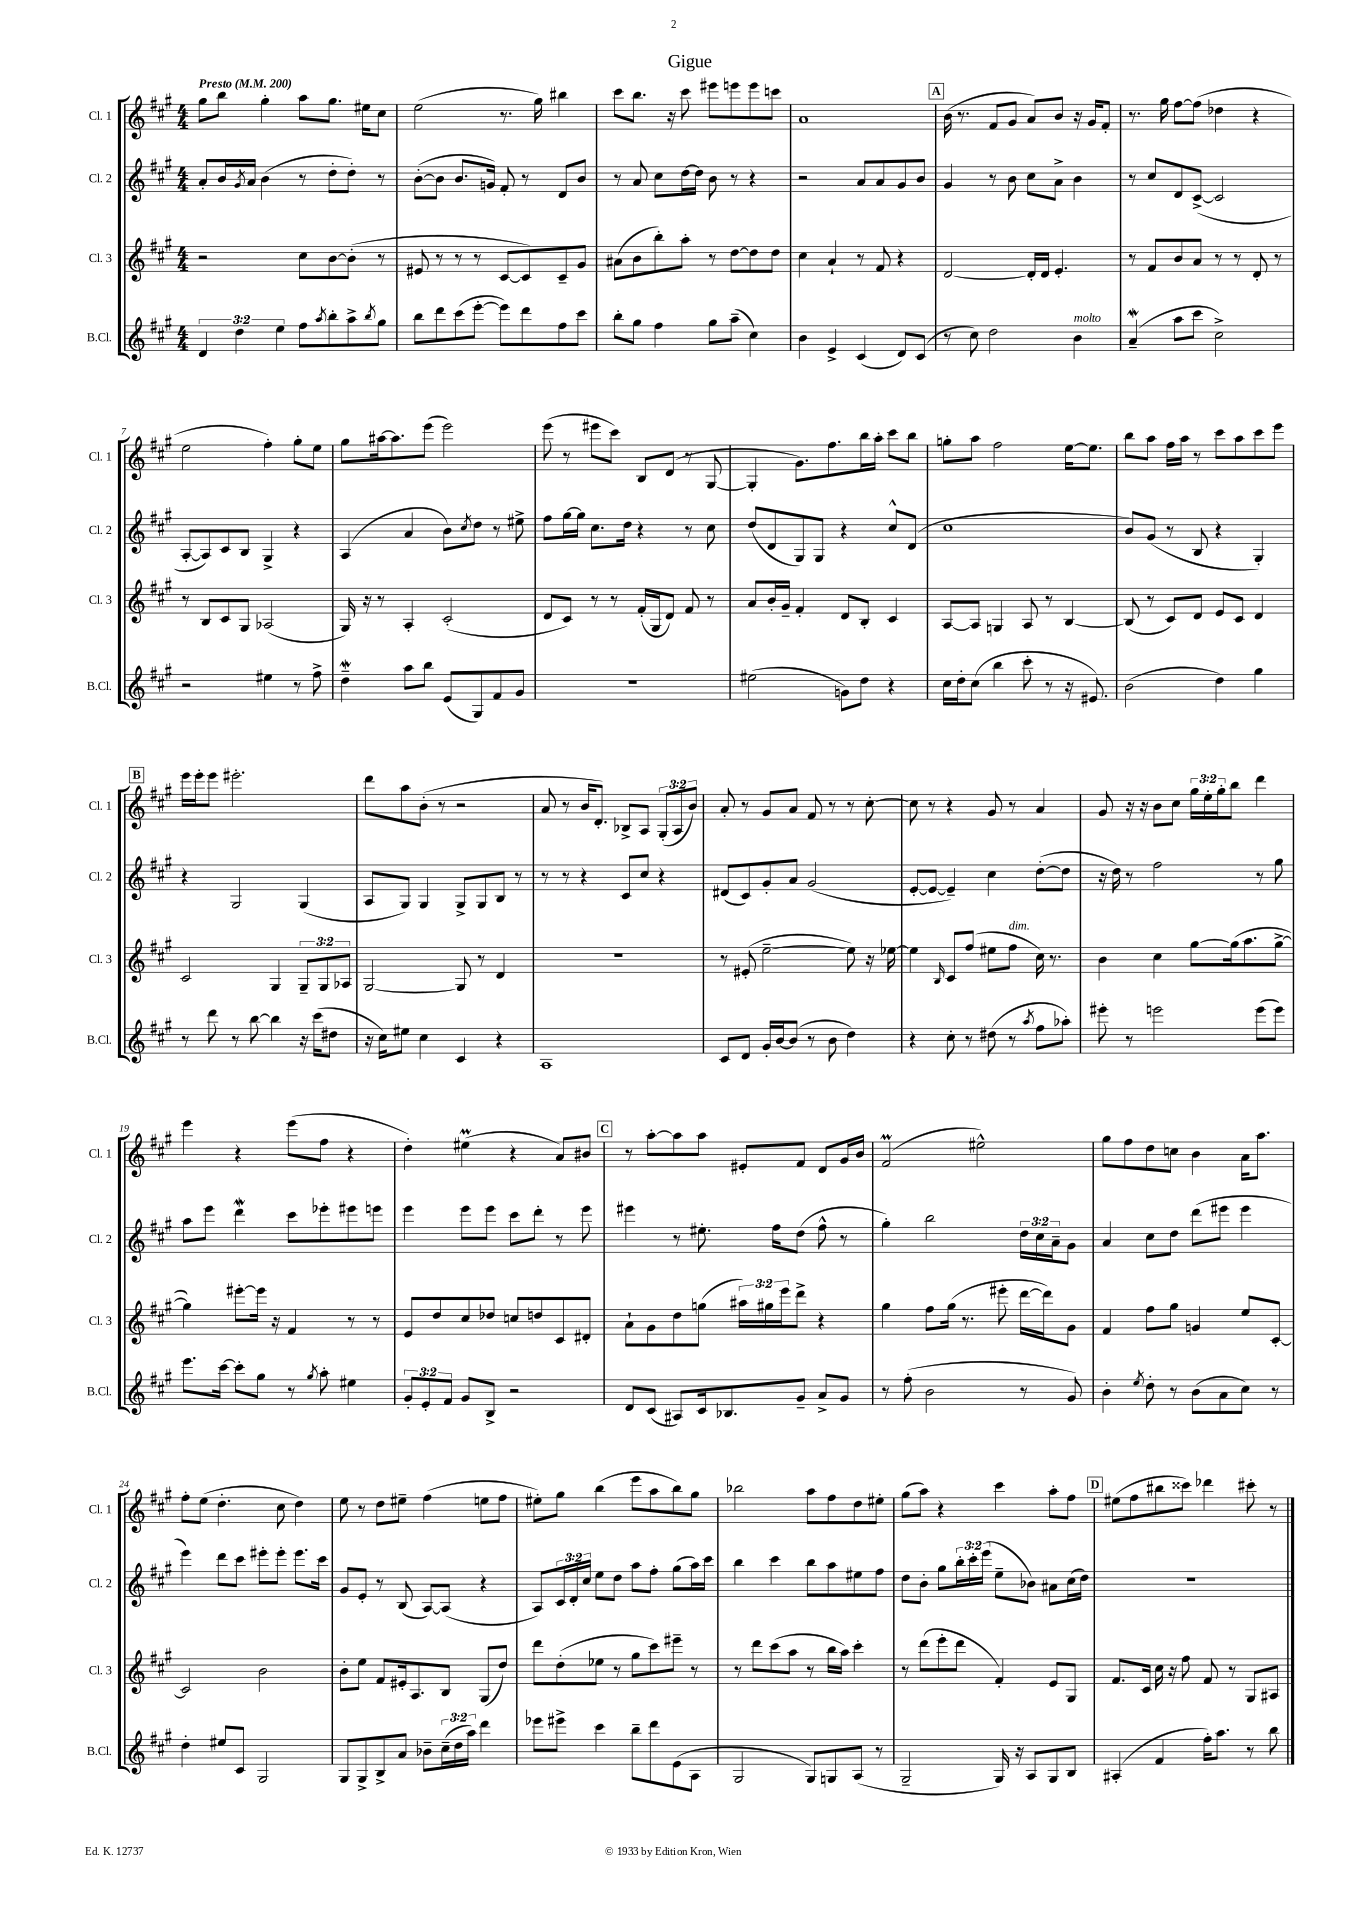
\header { title = "Gigue" }
<<
\new StaffGroup <<
\new Staff = "s0" \with { instrumentName = "Cl. 1" shortInstrumentName = "Cl. 1" } {
    \clef treble \key a \major \numericTimeSignature \time 4/4 \override Staff.TupletNumber.text = #tuplet-number::calc-fraction-text \tempo "Presto" 4 = 200
    gis''8 b''8 gis''4-. a''8 gis''8. eis''16 cis''8 |
    e''2( r8. gis''16) bis''4 |
    cis'''8 b''8. r16 cis'''8 eis'''8 e'''8 e'''8 c'''8 |
    a'1 |
    \mark \markup { \box "A" } b'16( r8. fis'8 gis'8 a'8) b'8 r16 gis'16 fis'8-. |
    r8. gis''16 fis''8~ fis''8( des''4 r4 |
    e''2 fis''4-.) gis''8-. e''8 |
    gis''8 ais''16~ ais''8. e'''8( e'''2) |
    e'''8( r8 eis'''8 cis'''8) b8 d'8( r8 gis8~ |
    gis4-. gis'8.) fis''8. b''16 a''16-. cis'''8 b''8 |
    g''8-. a''8 fis''2 e''16~ e''8. |
    b''8 a''8 fis''16 a''16 r8 cis'''8 a''8 cis'''8 e'''8 |
    \mark \markup { \box "B" } e'''16 e'''16-. e'''8 eis'''2.-. |
    d'''8 a''8 b'8-.( r8 r2 |
    a'8 r8 b'16 d'8.-.) bes8-> a8 \tuplet 3/2 { gis8-.( a8 b'8) } |
    a'8-. r8 gis'8 a'8 fis'8 r8 r8 cis''8~-. |
    cis''8 r8 r4 gis'8 r8 a'4 |
    gis'8 r16 r16 b'8 cis''8 \tuplet 3/2 { gis''16 e''16-. gis''16-. } b''8 d'''4 |
    e'''4 r4 e'''8( fis''8 r4 |
    d''4-.) eis''4\prall( r4 a'8) bis'8 |
    \mark \markup { \box "C" } r8 a''8~-. a''8 a''8 eis'8-. fis'8 d'8 gis'16 b'16 |
    fis'2\prall( eis''2-^) |
    gis''8 fis''8 d''8 c''8 b'4 a'16 a''8. |
    fis''8-. e''8( d''4.-. cis''8 d''4) |
    e''8 r8 d''8 eis''8-- fis''4( e''8 fis''8 |
    eis''8-.) gis''8 b''4( e'''8 a''8 b''8) gis''8 |
    bes''2 a''8 fis''8 d''8 eis''8-. |
    gis''8( a''8) r4 cis'''4 a''8-. fis''8 |
    \mark \markup { \box "D" } eis''8( fis''8 bis''8 cisis'''8) des'''4 cis'''8-. r8 \bar "|." |
}
\new Staff = "s1" \with { instrumentName = "Cl. 2" shortInstrumentName = "Cl. 2" } {
    \clef treble \key a \major \numericTimeSignature \time 4/4 \override Staff.TupletNumber.text = #tuplet-number::calc-fraction-text
    a'8-. b'16 \acciaccatura { gis'8 } a'16 b'4( r8 d''8-. d''8-.) r8 |
    b'8~-.( b'8 b'8. g'16) fis'8-. r8 d'8 b'8 |
    r8 a'8 cis''8 d''16~ d''16 b'8 r8 r4 |
    r2 a'8 a'8 gis'8 b'8 |
    \mark \markup { \box "A" } gis'4 r8 b'8 cis''8 a'8-> b'4 |
    r8 cis''8 d'8 cis'8~->( cis'2 |
    a8~-. a8) cis'8 b8 gis4-> r4 |
    a4( a'4 b'8) \acciaccatura { cis''8 } d''8 r8 eis''8-> |
    fis''8 gis''16~ gis''16 cis''8. d''16 r4 r8 cis''8 |
    d''8( d'8 gis8) gis8 r4 cis''8-^ d'8( |
    cis''1 |
    b'8) gis'8( r8 b8 r4 gis4-.) |
    \mark \markup { \box "B" } r4 gis2 gis4( |
    a8 gis8) gis4 gis8-> gis8 b8 r8 |
    r8 r8 r4 cis'8 cis''8 r4 |
    dis'8( cis'8) gis'8-. a'8 gis'2( |
    e'8~-. e'8~ e'4--) cis''4 d''8~-.( d''8 |
    r16 d''16) r8 fis''2 r8 gis''8 |
    a''8 e'''8 d'''4\mordent cis'''8 ees'''8-. eis'''8 e'''8 |
    e'''4 e'''8 e'''8 cis'''8 d'''8-. r8 e'''8 |
    \mark \markup { \box "C" } eis'''4 r8 eis''8.-. fis''16 d''8( fis''8-^ r8 |
    gis''4-.) b''2 \tuplet 3/2 { d''16 cis''16 a'16-- } gis'8 |
    a'4 cis''8 d''8 d'''8( eis'''8 eis'''4 |
    e'''4) d'''8 cis'''8 eis'''8-. eis'''8-. eis'''8. cis'''16 |
    gis'8 e'8-. r8 b8( a8~) a8( r4 |
    a8) \tuplet 3/2 { cis'16 d'16-. cis''16 } e''8 d''8 a''8 fis''8-. gis''8( a''16) cis'''16 |
    b''4 cis'''4 b''8 a''8 eis''8 fis''8 |
    d''8 b'8-. gis''8 \tuplet 3/2 { b''16-. cis'''16-. e'''16( } e''8-- bes'8) ais'8 cis''16( d''16) |
    \mark \markup { \box "D" } R1 \bar "|." |
}
\new Staff = "s2" \with { instrumentName = "Cl. 3" shortInstrumentName = "Cl. 3" } {
    \clef treble \key a \major \numericTimeSignature \time 4/4 \override Staff.TupletNumber.text = #tuplet-number::calc-fraction-text
    r2 cis''8 b'8~ b'8-.( r8 |
    eis'8 r8 r8 r8 cis'8~ cis'8) cis'8-- gis'8 |
    ais'8( b'8 b''8-.) a''8-. r8 d''8~ d''8 d''8 |
    cis''4 a'4-! r8 fis'8 r4 |
    \mark \markup { \box "A" } d'2~ d'16-. d'16 e'4.-. |
    r8 fis'8 b'8 a'8 r8 r8 d'8-. r8 |
    r8 b8 cis'8 gis8 aes2( |
    gis16) r16 r8 a4-. cis'2-.( |
    d'8 cis'8) r8 r8 fis'16-.( gis16 d'8) fis'8 r8 |
    a'8 b'16-. gis'16-- fis'4-. d'8 b8-. cis'4 |
    a8~ a8 g4 a8 r8 b4~ |
    b8( r8 cis'8) d'8 e'8 cis'8 d'4 |
    \mark \markup { \box "B" } cis'2 gis4 \tuplet 3/2 { gis8-- gis8 aes8 } |
    gis2~ gis8 r8 d'4 |
    r1 |
    r8 eis'8-.( e''2~-- e''8) r16 ees''16~ |
    ees''4 \grace { b16 } cis'8 fis''8( eis''8 fis''8^\markup { \italic "dim." } cis''16) r8. |
    b'4 cis''4 gis''8~ gis''16( a''8. gis''8~-> |
    gis''4) eis'''8~-. eis'''16 r16 fis'4 r8 r8 |
    e'8 d''8 cis''8 des''8 c''8 d''8 cis'8 dis'8-. |
    \mark \markup { \box "C" } a'8-! gis'8 d''8 g''8( \tuplet 3/2 { ais''16) gis''16 e'''16 } d'''8-> r4 |
    gis''4 fis''8 gis''16( r8. eis'''8-. d'''16~ d'''16) gis'8 |
    fis'4 fis''8 gis''8 g'4 e''8 cis'8~-. |
    cis'2 b'2 |
    b'8-. e''8 fis'8 eis'16-. a8. b8 gis8( d''8) |
    d'''8 d''8-.( ees''8 r8 gis''8 cis'''8) eis'''8-- r8 |
    r8 d'''8 cis'''8( a''8 r8 b''16 a''16) cis'''4-. |
    r8 d'''8( e'''8-. d'''8 fis'4-.) e'8 gis8 |
    \mark \markup { \box "D" } fis'8. cis'16 cis''16 r16 fis''8 fis'8 r8 gis8 ais8 \bar "|." |
}
\new Staff = "s3" \with { instrumentName = "B.Cl." shortInstrumentName = "B.Cl." } {
    \clef treble \key a \major \numericTimeSignature \time 4/4 \override Staff.TupletNumber.text = #tuplet-number::calc-fraction-text
    \tuplet 3/2 { d'4 d''4 e''4 } fis''8 \acciaccatura { a''8 } b''8-. a''8-> \acciaccatura { b''8 } gis''8 |
    b''8 d'''8 cis'''8( e'''8~-. e'''8) d'''8 fis''8 cis'''8 |
    b''8-. gis''8 fis''4 gis''8 a''8--( cis''4) |
    b'4 e'4-> cis'4( d'8) cis'8( |
    \mark \markup { \box "A" } r8 cis''8) d''2 b'4^\markup { \italic "molto" } |
    a'4--\mordent( a''8 cis'''8 cis''2->) |
    r2 eis''4 r8 fis''8-> |
    d''4--\mordent a''8 b''8 e'8( gis8) fis'8 gis'8 |
    R1 |
    eis''2( g'8) d''8 r4 |
    cis''16 d''16-. cis''8( b''4 cis'''8-. r8 r16 eis'8.) |
    b'2( d''4) gis''4 |
    \mark \markup { \box "B" } r8 d'''8 r8 b''8~ b''4 r16 cis'''16( dis''8 |
    r16 cis''16) eis''8 cis''4 cis'4 r4 |
    a1 |
    cis'8 d'8 gis'16-. b'16~ b'8( r8 b'8 d''4) |
    r4 cis''8-. r8 dis''8( r8 \acciaccatura { a''8 } fis''8 aes''8-.) |
    eis'''8-. r8 e'''2 e'''8( e'''8) |
    e'''8. cis'''16~ cis'''8-. gis''8 r8 \acciaccatura { gis''8 } a''8-. eis''4 |
    \tuplet 3/2 { gis'8-. e'8-. fis'8 } gis'8 b8-> r2 |
    \mark \markup { \box "C" } d'8 cis'8( ais8) cis'16 bes8. gis'8-- a'8-> gis'8 |
    r8 fis''8-.( b'2 r8 gis'8) |
    b'4-. \acciaccatura { e''8 } d''8-. r8 b'8( a'8 cis''8) r8 |
    d''4-. eis''8 cis'8 gis2 |
    gis8 gis8-> b8-> a'8 bes'8-- \tuplet 3/2 { cis''16--( d''16 a''16) } d'''4 |
    ees'''8 eis'''8-> cis'''4 b''8-- d'''8 e'8( a8 |
    gis2 gis8) g8 a8( r8 |
    gis2-- gis16) r16 a8 gis8 b8 |
    \mark \markup { \box "D" } ais4-.( fis'4 fis''16-.) a''8. r8 b''8 \bar "|." |
}
>>
>>
